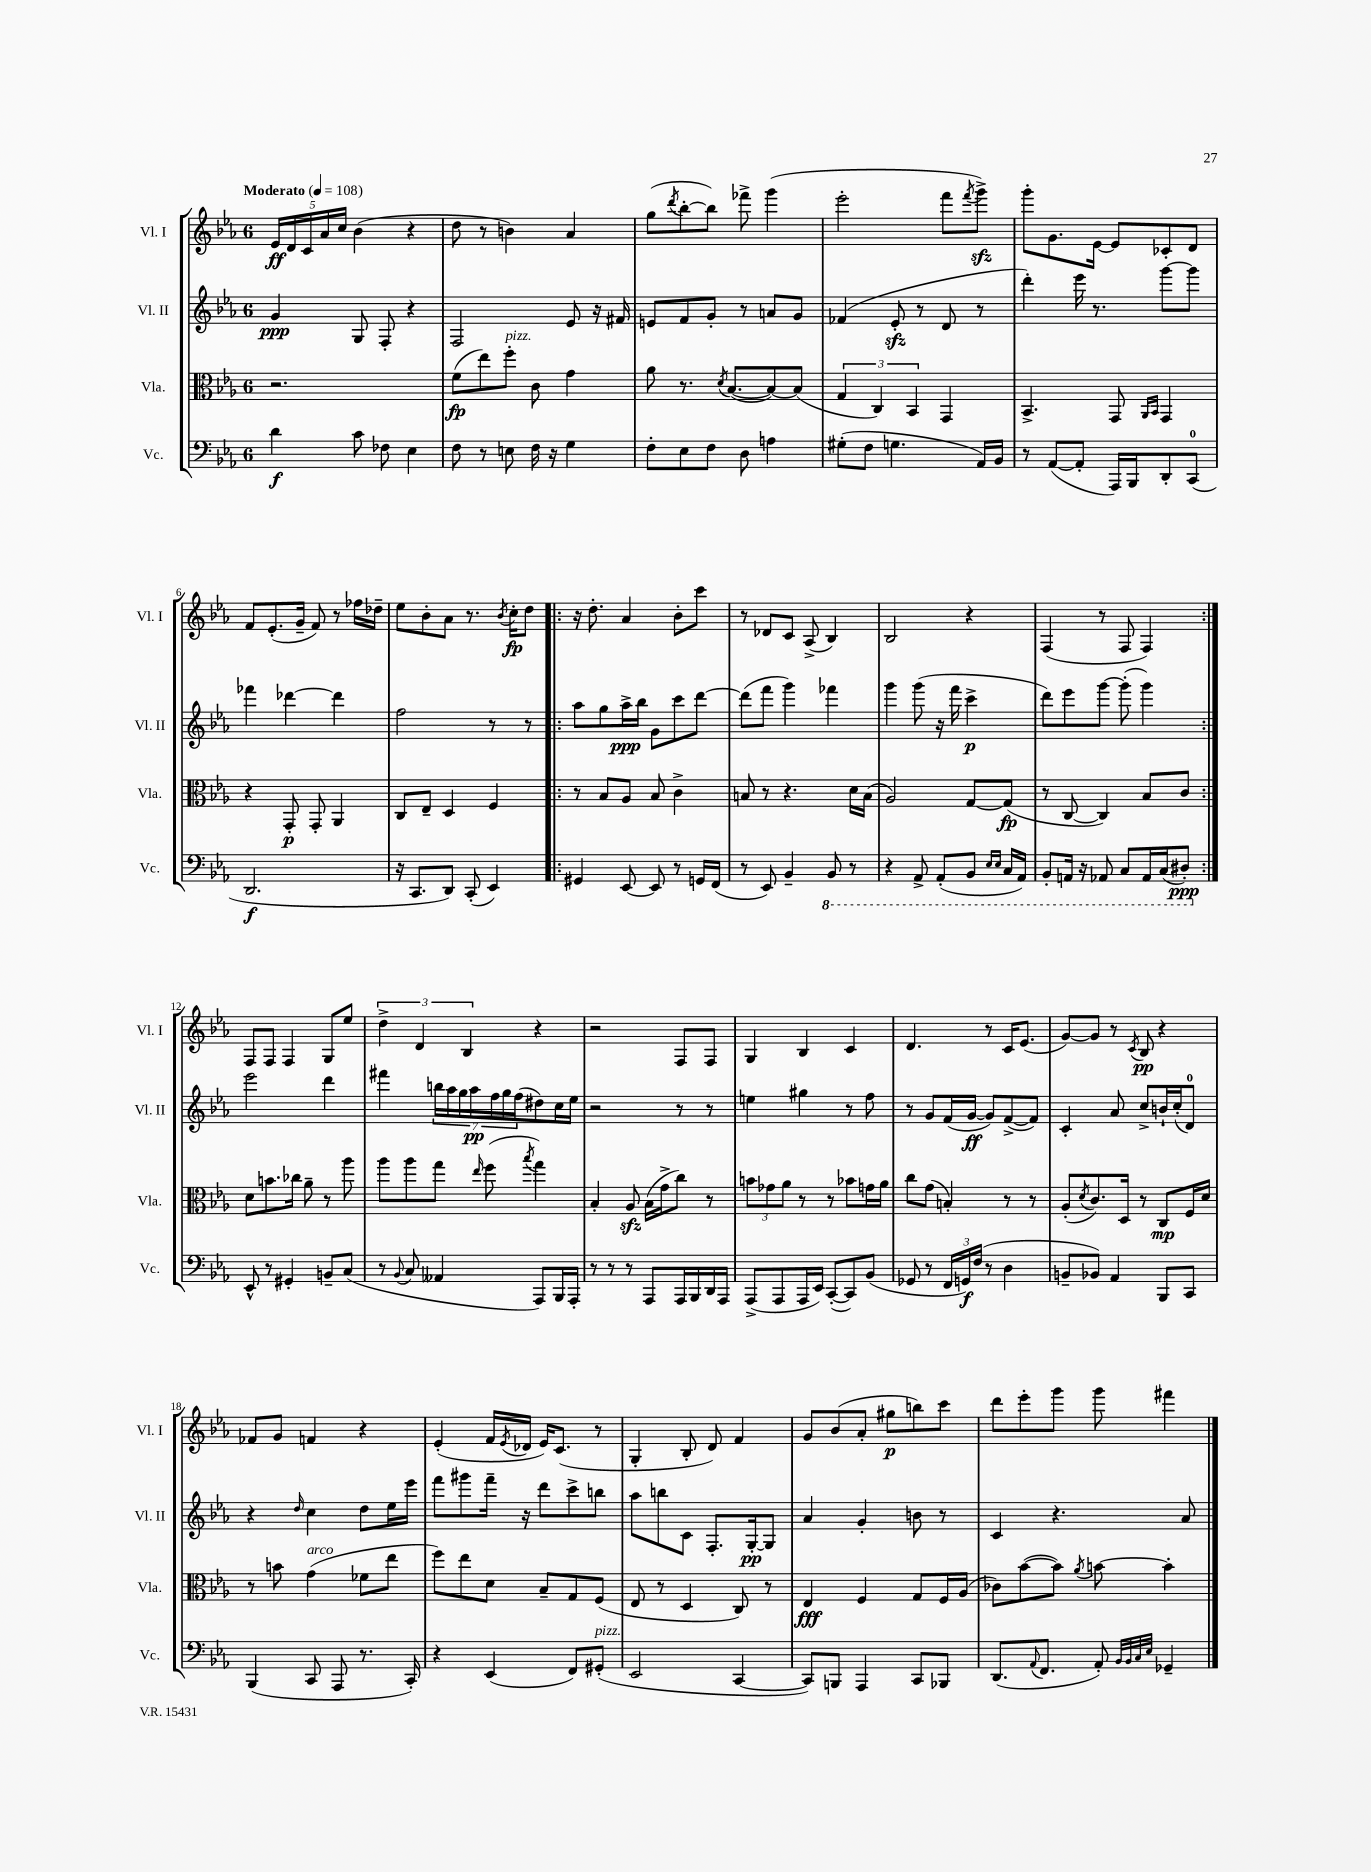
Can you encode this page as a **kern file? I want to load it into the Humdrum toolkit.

**kern	**kern	**kern	**kern
*staff4	*staff3	*staff2	*staff1
*clefF4	*clefC3	*clefG2	*clefG2
*k[b-e-a-]	*k[b-e-a-]	*k[b-e-a-]	*k[b-e-a-]
*M6/8	*M6/8	*M6/8	*M6/8
*MM108	*MM108	*MM108	*MM108
4d	2.r	4g	20e-
.	.	.	20d
.	.	.	20c
.	.	.	20a-
.	.	.	20cc
8c	.	8G	(4b-
8F-	.	8F'	.
4E-	.	4r	4r
=	=	=	=
8F	(8f	2F	8dd
8r	8ee-)	.	8r
8E	8ff'	.	4b)
16F	8c	.	.
16r	.	.	.
4G	4g	8e-	4a-
.	.	16r	.
.	.	16f#	.
=	=	=	=
8F'	8a-	8e	(8gg
.	.	.	8qddd
8E-	8.r	8f	[8bb-'
8F	.	8g'	8bb-])
.	8qd	.	.
.	([8.B-	.	.
8D	.	8r	8fff-^
4A	8B-_)	8a	(4ggg
.	(8B-]	8g	.
=	=	=	=
(8G#'	6G	(4f-	2eee-'
8F	.	.	.
.	6C)	.	.
4.G	.	8e-'	.
.	6BB-	.	.
.	.	8r	.
.	4GG	8d	8fff
.	.	.	8qfff
16AA-)	.	8r	8ggg^)
16BB-	.	.	.
=	=	=	=
8r	4.BB-^	4ddd')	8ggg'
([8AA-	.	.	8.g
8AA-']	.	16eee-	.
.	.	8.r	[16e-
16AAA-)	8GG	.	8e-]
16BBB-	.	.	.
.	16qqAA-	.	.
.	16qqBB-	.	.
8DD'	4GG	[8ggg	8c-'
(8CC	.	8ggg]	8d
=	=	=	=
2.DD	4r	4fff-	8f
.	.	.	(8.e-'
.	8GG'	[4ddd-	.
.	.	.	16g~
.	8GG'	.	8f)
.	4AA-	4ddd-]	8r
.	.	.	16ff-
.	.	.	16dd-~
=	=	=	=
16r	8C	2ff	8ee-
8.CC	.	.	.
.	8E-~	.	8b-'
8DD)	4D	.	8a-
(8CC'	.	.	8.r
4EE-)	4F	8r	.
.	.	.	8qb-
.	.	.	16cc'
.	.	8r	8dd
=!|:	=!|:	=!|:	=!|:
4GG#	8r	8aa-	16r
.	.	.	8.dd'
.	8B-	8gg	.
[8EE-	8A-	16aa-^	4a-
.	.	16bb-	.
8EE-]	8B-	8g	.
8r	4c^	8ccc	8b-'
16GG	.	[8ddd	8ccc
(16FF	.	.	.
=	=	=	=
8r	8B	(8ddd]	8r
8EE-)	8r	8fff	8d-
4BB-~	4.r	4ggg)	8c
.	.	.	(8A-^
8BBB-	.	4fff-	4B-)
8r	16d	.	.
.	(16B	.	.
=	=	=	=
4r	2A-)	4ggg	2B-
8AAA-^	.	(8ggg	.
(8AAA-'	.	16r	.
.	.	16fff	.
8BBB-	[8G	4ccc^	4r
16qqEE-	.	.	.
16qqEE-	.	.	.
16CC	(8G]	.	.
16AAA-)	.	.	.
=	=	=	=
8BBB-'	8r	8ddd)	(4F
16AAA	[8C	8eee-	.
16r	.	.	.
8AAA-	4C])	[8ggg	8r
8CC	.	(8ggg']	8F
16AAA-	8B-	4ggg)	4F)
(16CC	.	.	.
8DD#')	8c	.	.
=:|!	=:|!	=:|!	=:|!
8EE-^^	8d	2eee-	8F
8r	8.b	.	8F
4GG#'	.	.	4F
.	16cc-	.	.
.	8a-~	.	.
8BB~	8r	4ddd	8G
(8C	8aa-	.	8ee-
=	=	=	=
8r	8aa-	4fff#	6dd^
8qqBB-	.	.	.
8C	8aa-	.	.
.	.	.	6d
4AA--	8gg	28bb	.
.	.	28aa-	.
.	.	28gg	.
.	.	.	6B-
.	.	28aa-	.
.	16qqee-	.	.
.	(8ff	.	.
.	.	28ff	.
.	.	28gg	.
.	.	(28ff	.
.	8qbb-	.	.
8AAA-)	4gg)	8dd#)	4r
16BBB-	.	16cc	.
16AAA-'	.	16ee-	.
=	=	=	=
8r	4B-'	2r	2r
8r	.	.	.
8r	8A-	.	.
8AAA-	(16B-	.	.
.	16g^	.	.
16AAA-	8cc)	8r	8F
16BBB-	.	.	.
16DD	8r	8r	8F
16AAA-	.	.	.
=	=	=	=
(8AAA-^	12b	4ee	4G
.	12g-	.	.
8AAA-	.	.	.
.	12a-	.	.
16AAA-	8r	4gg#	4B-
16EE-)	.	.	.
([8CC'	8r	.	.
8CC])	8b-	8r	4c
(8BB-	16g	8ff	.
.	16a-	.	.
=	=	=	=
8GG-	8cc	8r	4.d
8r	(8g	8g	.
24FF	4B')	(16f	.
24GG)	.	.	.
.	.	[16g	.
(24F	.	.	.
8r	.	8g])	8r
4D	8r	([8f^	16c
.	.	.	(8.e-
.	8r	8f])	.
=	=	=	=
8BB~	(8A-'	4c'	[8g)
.	8qd	.	.
8BB-)	8.c)	.	8g]
4AA-	.	8a-	8r
.	16D	.	.
.	.	.	8qc
.	8r	8cc^	8B-
8BBB-	8C	16b`	4r
.	.	(16cc'	.
8CC	16F	8d)	.
.	16d	.	.
=	=	=	=
(4BBB-	8r	4r	8f-
.	8b	.	8g
.	.	16qqdd	.
8CC	(4g	4cc	4f
8AAA-	.	.	.
8.r	8f-	8dd	4r
.	8ee-	16ee-	.
16CC')	.	16eee-	.
=	=	=	=
4r	8ff)	8fff	(4e-'
.	8ee-	8ggg#	.
(4EE-	8d	16fff~	16f
.	.	.	8qe-
.	.	16r	16d-
.	8B-~	8ddd	16e-)
.	.	.	(8.c
8FF)	8G	8ccc^	.
(8GG#'	(8F	8bb	8r
=	=	=	=
2EE-	8E-	8aa-	4G'
.	8r	8bb	.
.	4D	8c	8B-'
.	.	8.F'	8d)
[4CC	8C)	.	4f
.	.	[16G'	.
.	8r	8G]	.
=	=	=	=
8CC])	4E-	4a-	8g
8BBB	.	.	(8b-
4AAA-	4F	4g'	8a-'
.	.	.	8gg#
8CC	8G	8b	8bb)
8BBB-	16F	8r	8ccc
.	(16A-	.	.
=	=	=	=
(8.DD	8c-)	4c	8ddd
.	([8b-	.	8eee-'
8qqAA-	.	.	.
8.FF	.	.	.
.	8b-])	4.r	8ggg
.	8qa-	.	.
8AA-')	[8b	.	8ggg
32qqBB-	.	.	.
32qqBB-	.	.	.
32qqC	.	.	.
32qqE-	.	.	.
4GG-~	4b']	.	4fff#
.	.	8a-	.
==	==	==	==
*-	*-	*-	*-
